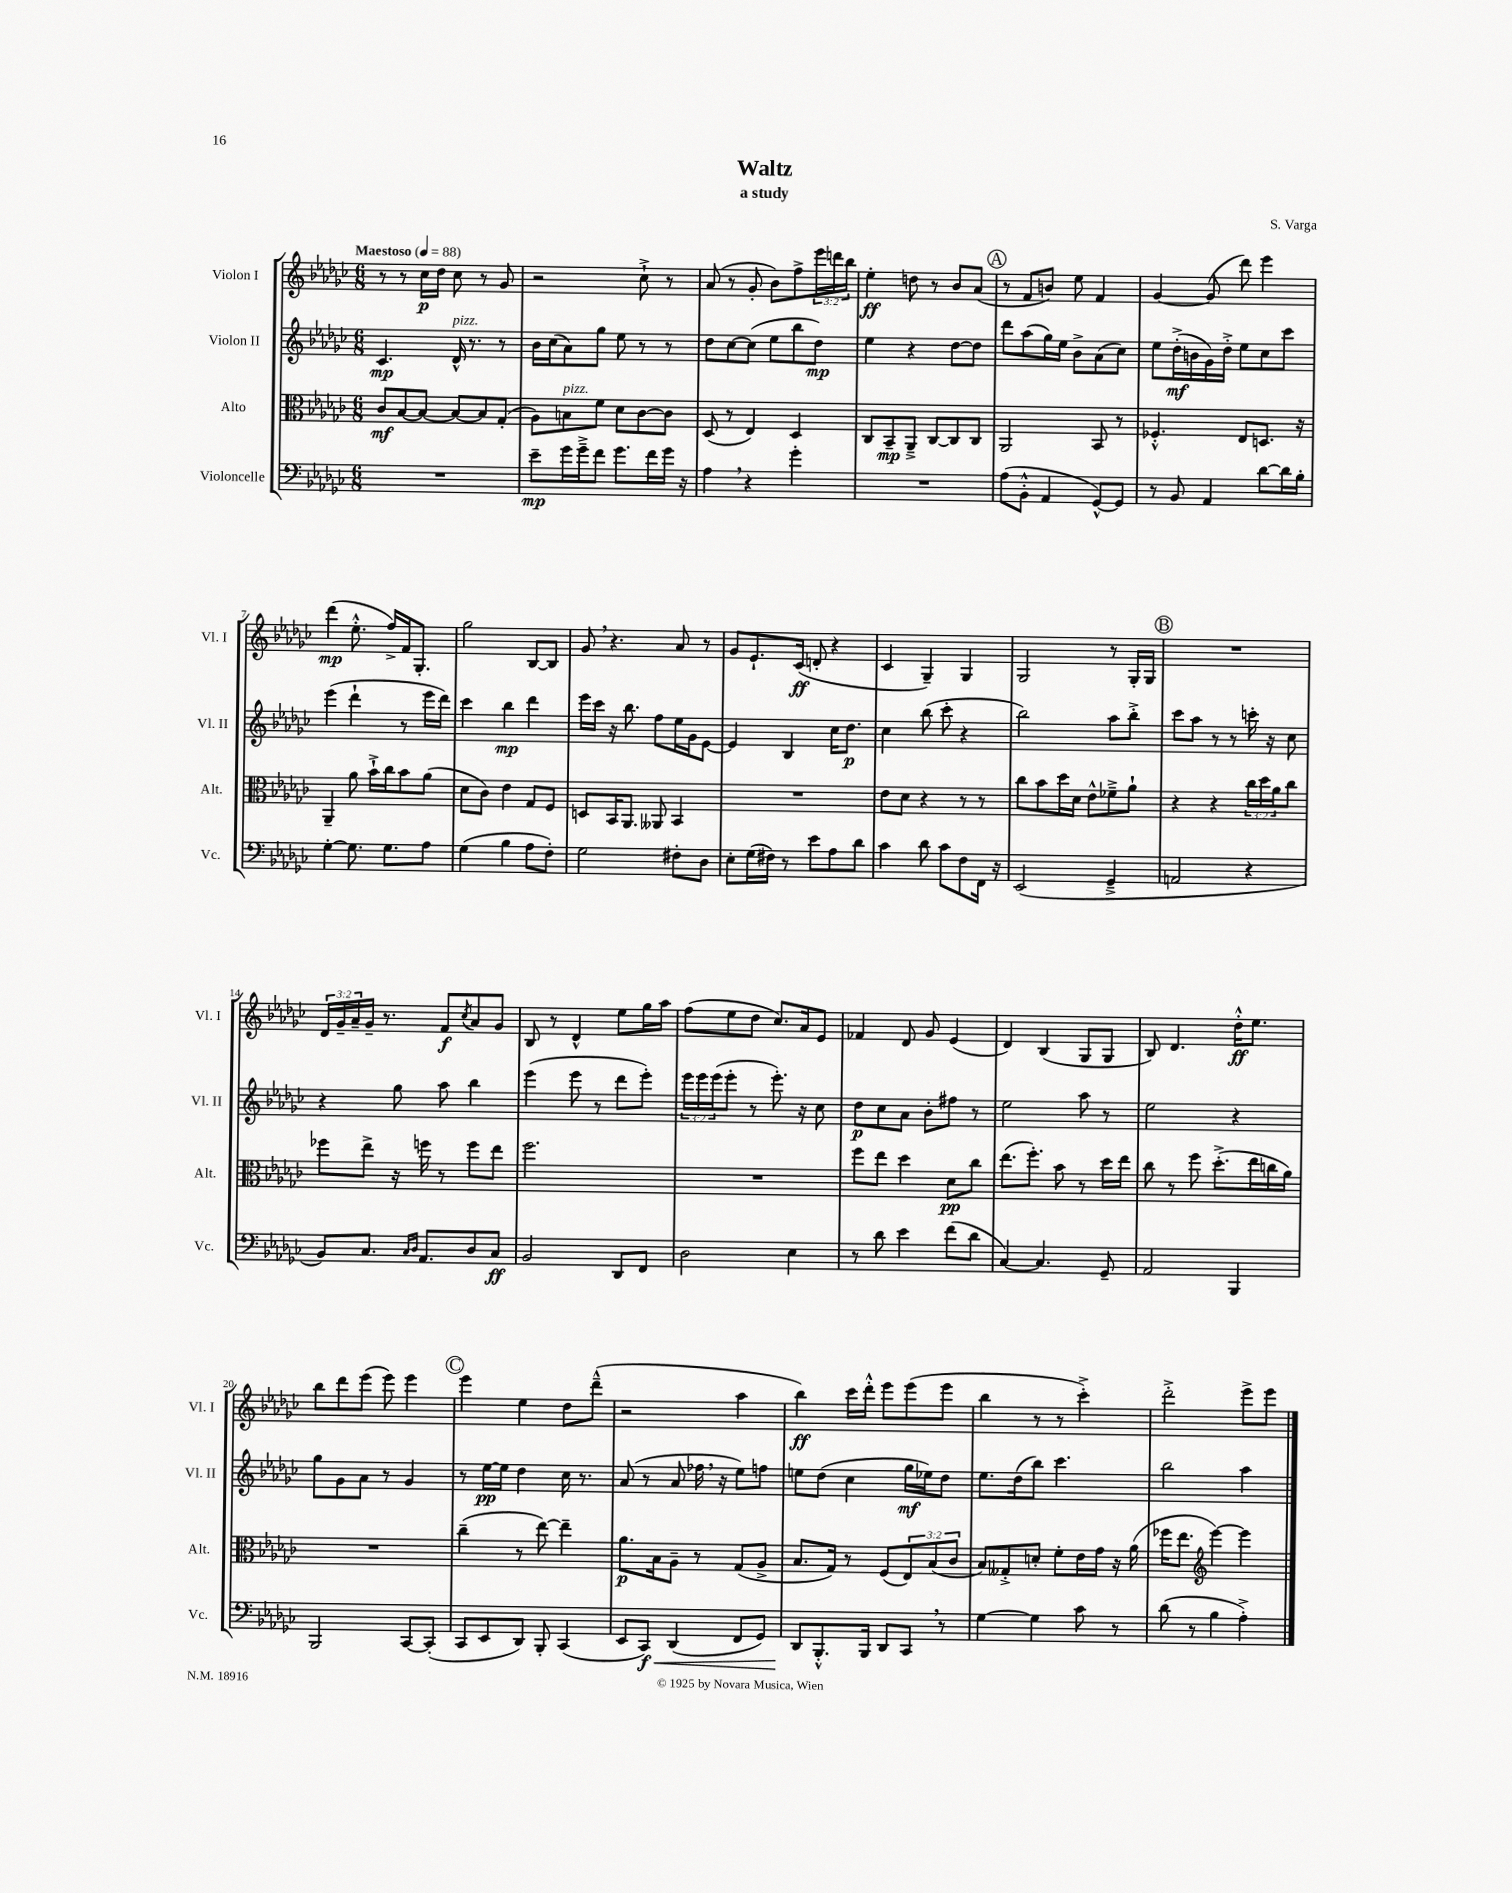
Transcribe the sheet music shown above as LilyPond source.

\header { title = "Waltz" composer = "S. Varga" subtitle = "a study" }
<<
\new StaffGroup <<
\new Staff = "s0" \with { instrumentName = "Violon I" shortInstrumentName = "Vl. I" } {
    \clef treble \key ges \major \numericTimeSignature \time 6/8 \override Staff.TupletNumber.text = #tuplet-number::calc-fraction-text \tempo "Maestoso" 4 = 88
    r8 r8 ces''16\p des''16 ces''8 r8 ges'8 |
    r2 ces''8-!-> r8 |
    aes'8( r8 ges'8-. bes'8) f''8-> \tuplet 3/2 { ees'''16 d'''16 bes''16 } |
    ees''4-.\ff d''8 r8 bes'8 aes'8( |
    \mark \markup { \circle "A" } r8 f'8 b'8) ees''8 f'4 |
    ges'4~ ges'8( des'''8) ees'''4 |
    des'''4\mp( ees''8.-.-^ f''16->) f'16 ges8.-. |
    ges''2 bes8~ bes8 |
    ges'8 \breathe r4. aes'8 r8 |
    ges'8 ees'8.-! ces'16\ff( d'8-. r4 |
    ces'4 ges4--) ges4 |
    ges2 r8 ges16-. ges16 |
    \mark \markup { \circle "B" } R2. |
    \tuplet 3/2 { des'16 ges'16-- aes'16-- } ges'16-- r8. f'8\f \acciaccatura { ces''8 } aes'8 ges'8 |
    bes8 r8 des'4-^ ees''8 ges''16 aes''16 |
    f''8( ees''8 des''8 ces''8.) aes'16 ees'8 |
    fes'4 des'8 ges'8 ees'4( |
    des'4) bes4( ges8 ges8 |
    bes8) des'4. des''16-.-^\ff ees''8. |
    bes''8 des'''8 ees'''8( ees'''8) ees'''4 |
    \mark \markup { \circle "C" } ees'''4 ees''4 des''8 des'''8---^( |
    r2 aes''4 |
    bes''4\ff) ces'''16 des'''16-.-^ ees'''8 ees'''8( ees'''8 |
    bes''4 r8 r8 ces'''4-.->) |
    des'''2-.-> ees'''8-> ees'''8 \bar "|." |
}
\new Staff = "s1" \with { instrumentName = "Violon II" shortInstrumentName = "Vl. II" } {
    \clef treble \key ges \major \numericTimeSignature \time 6/8 \override Staff.TupletNumber.text = #tuplet-number::calc-fraction-text
    ces'4.\mp des'16-^^\markup { \italic "pizz." } r8. r8 |
    bes'16 ces''16( aes'8) ges''8 ees''8 r8 r8 |
    des''8 ces''8~ ces''8( ees''8 bes''8 des''8\mp) |
    ees''4 r4 des''8~ des''8 |
    \mark \markup { \circle "A" } des'''8 aes''8( ges''16) ees''16 bes'8-> aes'8( ces''8) |
    ees''8 des''16-.->\mf( b'16 ges'16) des''16-.-> ees''8 ces''8 ces'''8 |
    ees'''4( des'''4-! r8 ees'''16 des'''16) |
    ces'''4 bes''4\mp des'''4 |
    ees'''16 ces'''16 r16 bes''8. f''8 ees''16 ges'16 ees'8~ |
    ees'4 bes4 ces''16 des''8.\p |
    ces''4 bes''8( ces'''8-. r4 |
    bes''2) aes''8 bes''8-.-> |
    \mark \markup { \circle "B" } ces'''8 aes''8 r8 r8 c'''16-. r16 ces''8 |
    r4 ges''8 aes''8 bes''4 |
    ees'''4( ees'''8 r8 des'''8 ees'''8-.) |
    \tuplet 3/2 { ees'''16 ees'''16 ees'''16( } ees'''8-. r8 ees'''8.-.) r16 ces''8 |
    des''8\p ces''8 aes'8 bes'8-. fis''8 r8 |
    ees''2 aes''8 r8 |
    ees''2 r4 |
    ges''8 ges'8 aes'8 r8 ges'4 |
    \mark \markup { \circle "C" } r8 ees''16~\pp ees''16 des''4 ces''16 r8. |
    aes'8( r8 aes'8 fes''16 \breathe r16 ees''8) f''8 |
    e''8 des''8( ces''4 ges''16\mf ees''16) des''8 |
    ees''8. des''16( bes''8) ces'''4. |
    bes''2 aes''4 \bar "|." |
}
\new Staff = "s2" \with { instrumentName = "Alto" shortInstrumentName = "Alt." } {
    \clef alto \key ges \major \numericTimeSignature \time 6/8 \override Staff.TupletNumber.text = #tuplet-number::calc-fraction-text
    ces'8\mf bes8~ bes8~ bes8~ bes8 ges8-.( |
    aes8) b8^\markup { \italic "pizz." } f'8 des'8 ces'8~ ces'8 |
    des8( r8 ees4) des4 |
    ces8 bes,8--\mp aes,8---> ces8~ ces8 ces8 |
    \mark \markup { \circle "A" } aes,2 bes,8 r8 |
    fes4.-.-^ ees8 d8. r16 |
    aes,4-- aes'8 bes'16-!-> ces''16 bes'8 aes'8( |
    des'8 ces'8) ees'4 ges8 f8 |
    d8 bes,16 aes,8. aeses,8 bes,4 |
    R2. |
    ees'8 des'8 r4 r8 r8 |
    ces''8 bes'8 des''16 des'16 ees'8-^ fes'8---> aes'8-! |
    \mark \markup { \circle "B" } r4 r4 \tuplet 3/2 { ces''16 des''16 aes'16 } ces''8 |
    fes''8 ees''8-> r16 f''16 r8 f''8 ees''8 |
    f''2. |
    R2. |
    f''8 ees''8 des''4 des'8\pp ces''8 |
    ees''8.( f''8.-.) bes'8 r8 des''16 ees''16 |
    ces''8 r8 f''8 des''8.-.->( ees''16 c''16 aes'16) |
    R2. |
    \mark \markup { \circle "C" } ces''4--( r8 ees''8~) ees''4-- |
    aes'8.\p bes16 aes8-- r8 ges8( aes8-> |
    bes8. ges16) r8 f8( \tuplet 3/2 { ees8) bes8( ces'8 } |
    bes8) geses8-.-> d'8-. f'8-. ees'16 ges'16 r16 aes'16( |
    fes''16 ees''8. \clef treble ees'''4~) ees'''4 \bar "|." |
}
\new Staff = "s3" \with { instrumentName = "Violoncelle" shortInstrumentName = "Vc." } {
    \clef bass \key ges \major \numericTimeSignature \time 6/8
    R2. |
    ees'8--\mp ges'16 ges'16---> f'8 ges'8. f'16 ges'16 r16 |
    aes4 \breathe r4 ges'4-. |
    R2. |
    \mark \markup { \circle "A" } aes8( bes,8-.-^ aes,4 ges,8~-^) ges,8 |
    r8 bes,8 aes,4 des'8~ des'16 bes16-. |
    ges4~-. ges8. ges8. aes8 |
    ges4( bes4 aes8 f8-.) |
    ges2 fis8-. des8 |
    ees8-. ges16( fis16) r8 ees'8 aes8 des'8 |
    ces'4 des'8 ces'8 f8 f,16 r16 |
    ees,2( ges,4---> |
    \mark \markup { \circle "B" } a,2 r4 |
    bes,8) ces8. \grace { ces16 des16 } aes,8. des8 ces8\ff |
    bes,2 des,8 f,8 |
    des2 ees4 |
    r8 des'8 ees'4 f'8( des'8 |
    ces4~) ces4. ges,8-- |
    aes,2 bes,,4 |
    bes,,2 ces,8~ ces,8-.( |
    \mark \markup { \circle "C" } ces,8 ees,8 des,8) bes,,8-. ces,4( |
    ees,8 ces,8\f\<) des,4( f,8 ges,8) |
    des,8\! bes,,8.-.-^ bes,,16 des,8 ces,8 \breathe r8 |
    ges4~ ges4 ces'8 r8 |
    des'8( r8 bes4 aes4-.->) \bar "|." |
}
>>
>>
